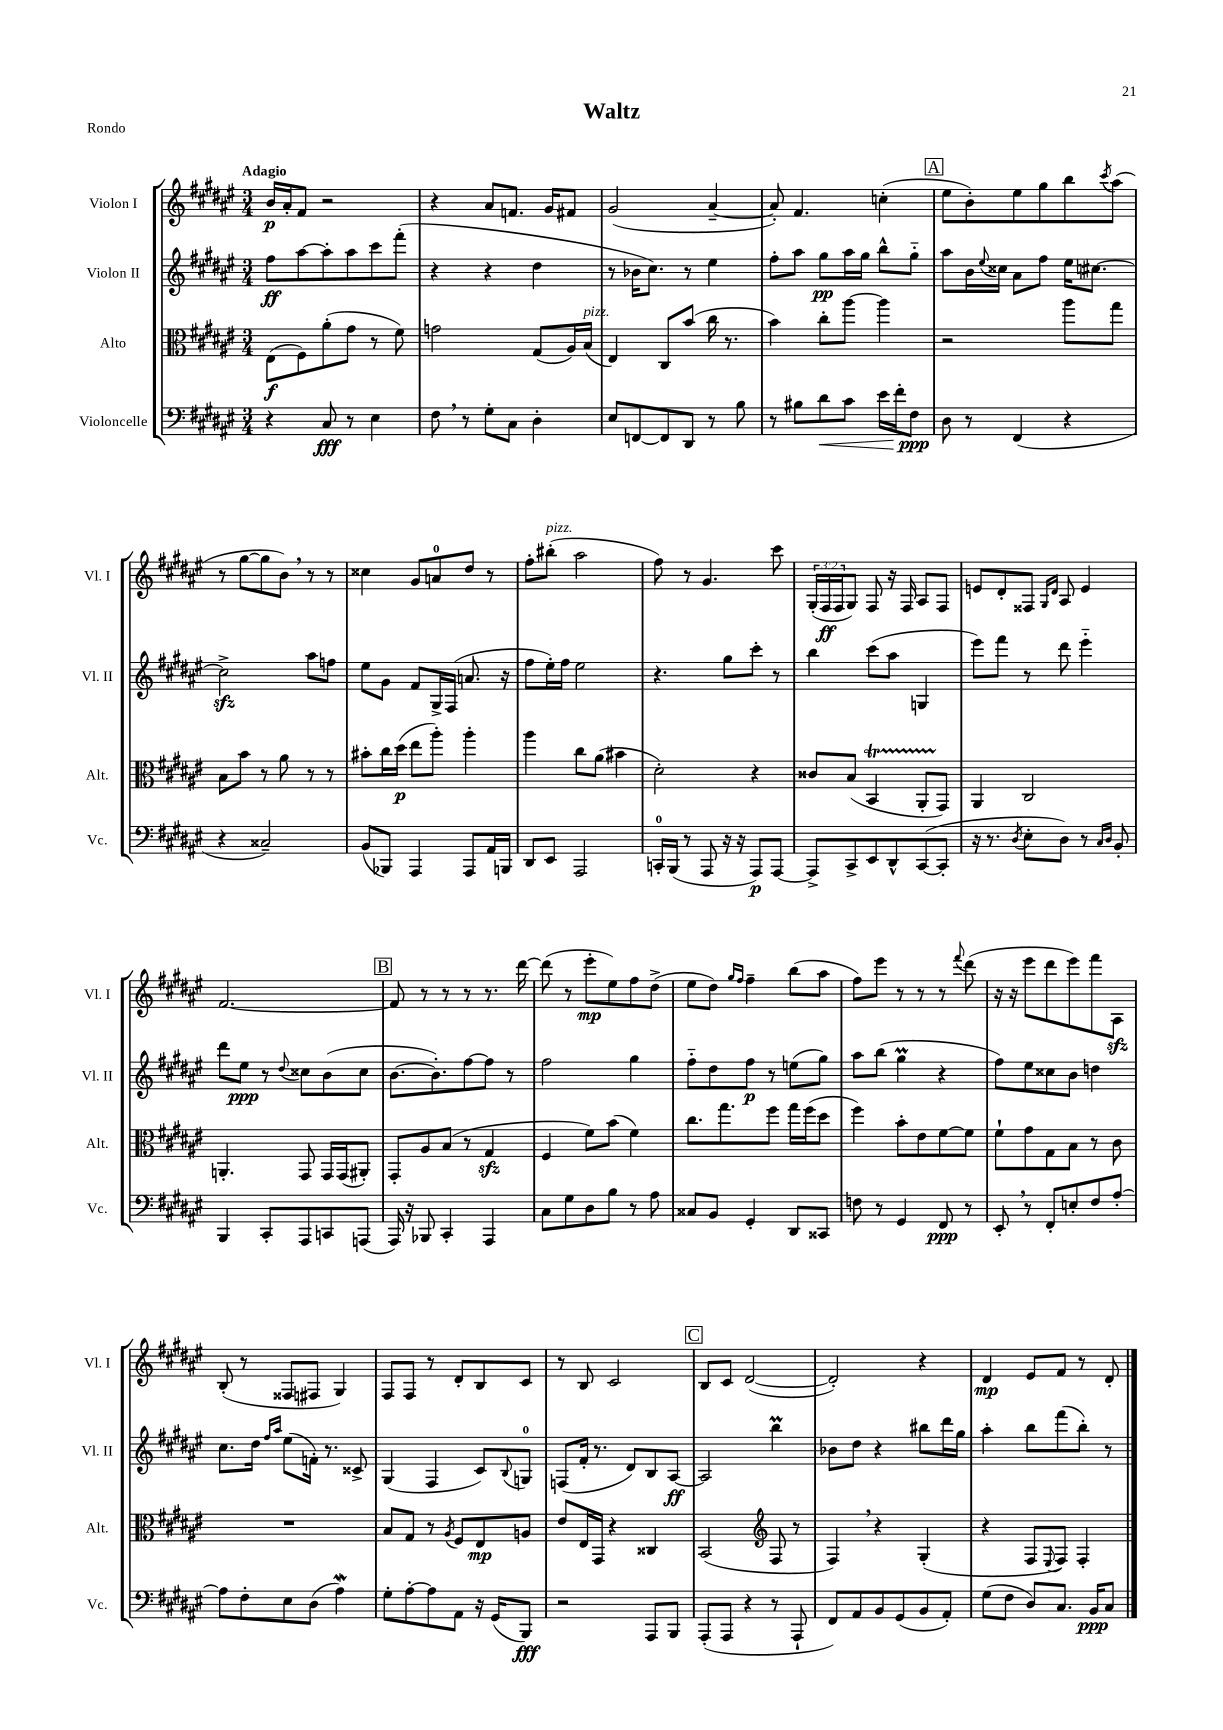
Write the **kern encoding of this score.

**kern	**kern	**kern	**kern
*staff4	*staff3	*staff2	*staff1
*clefF4	*clefC3	*clefG2	*clefG2
*k[f#c#g#d#a#e#]	*k[f#c#g#d#a#e#]	*k[f#c#g#d#a#e#]	*k[f#c#g#d#a#e#]
*M3/4	*M3/4	*M3/4	*M3/4
4r	(8E#\L	8ff#\L	16b/LL
.	.	.	16a#'/J
.	8F#\)	[8aa#\	8f#/J
8C#/	(8a#'\	8aa#'\]	2r
8r	8g#\J	8aa#\	.
4E#\	8r	8ccc#\	.
.	8f#\)	(8fff#'\J	.
=	=	=	=
8F#\	2g\	4r	4r
8r	.	.	.
8G#'\L	.	4r	8a#/L
8C#\J	.	.	8.f/J
4D#'\	(8G#/L	4dd#\	.
.	.	.	16g#/LK
.	16A#/L)	.	8f#/J
.	(16B/JJ	.	.
=	=	=	=
8E#/L	4E#/)	8r	(2g#/
[8FF/	.	16b-\LK	.
.	.	8.cc#\J)	.
8FF/]	8C#/L	.	.
8DD#/J	(8b/J	8r	.
8r	16cc#\	4ee#\	[4a#~/
.	8.r	.	.
8B\	.	.	.
=	=	=	=
8r	4b\)	8ff#'\L	8a#'/])
8B#\L	.	8aa#\J	4.f#/
8d#\	8cc#'\L	8gg#\L	.
8c#\J	[8aa#\J	16aa#\L	.
.	.	16gg#\JJ	.
16e#\LL	4aa#\]	8bb^^\L	(4cc'\
16f#'\J	.	.	.
8F#\J	.	8gg#'~\J	.
=	=	=	=
8D#\	2r	8aa#\L	8ee#\L
8r	.	16b\L	8b'\)
.	.	8qqee#/	.
.	.	16cc##\JJ	.
(4FF#/	.	8a#\L	8ee#\
.	.	8ff#\J	8gg#\
4r	8aa#\L	16ee#\LK	8bb\
.	.	[8.cc#\J	.
.	.	.	8qccc#/
.	8gg#\J	.	(8aa#\J
=	=	=	=
4r	8B\L	2cc#^\]	8r
.	8b\J	.	[8gg#\L
2C##~/)	8r	.	8gg#\]
.	8a#\	.	8b\J)
.	8r	8aa#\L	8r
.	8r	8ff\J	8r
=	=	=	=
(8BB/L	8b#'\L	8ee#\L	4cc##\
8BBB-/J)	16cc#\L	8g#\J	.
.	(16dd#\JJ	.	.
4AAA#/	8ee#\L	8f#/L	8g#/L
.	8aa#'\J)	16G#^/L	8a/
.	.	(16F#/JJ	.
8AAA#/L	4aa#'\	8.a/	8dd#/J
16AA#/L	.	.	8r
16BBB/JJ	.	16r	.
=	=	=	=
8DD#/L	4aa#\	8ff#\L	8ff#'\L
8EE#/J	.	16ee#'\L)	(8bb#'\J
.	.	16ff#\JJ	.
2AAA#/	8cc#\L	2ee#\	2aa#\
.	(8a#\J	.	.
.	4b#\	.	.
=	=	=	=
16CC'/LL	2d#'\)	4.r	8ff#\)
(16BBB/JJ	.	.	.
8r	.	.	8r
8AAA#/	.	.	4.g#/
16r	.	8gg#\L	.
16r	.	.	.
8AAA#/L)	4r	8ccc#'\J	.
[8AAA#/J	.	8r	8ccc#\
=	=	=	=
8AAA#^/]L	8c##/L	4bb\	(24G#'/LL
.	.	.	24F#/
.	.	.	24F#/J
8CC#^/	(8B/J	.	8G#/J)
8EE#/	4BB/	(8ccc#\L	8F#/
8DD#^^/	.	8aa#\J	16r
.	.	.	16F#/
([8CC#/	8AA#'/L	4G/	8A#/L
8CC#'/]J	8GG#/J)	.	8F#/J
=	=	=	=
16r	4AA#/	8eee#\L)	8e/L
8.r	.	.	.
.	.	8fff#\J	8d#'/
8qD#/	.	.	.
8E#'\L	2C#/	8r	8F##/J
.	.	.	16qqG#/LL
.	.	.	16qqd#/JJ
8D#\J)	.	8ddd#\	8A#/
8r	.	4eee#'~\	4e/
16qqC#/LL	.	.	.
16qqD#/JJ	.	.	.
8BB'/	.	.	.
=	=	=	=
4BBB/	4.AA'/	8ddd#\L	[2.f#/
.	.	8ee#\J	.
8CC#'/L	.	8r	.
.	.	8qqdd#/	.
8AAA#/	8GG#/	8cc##\L	.
8CC/	16GG#/LL	(8b\	.
.	(16GG#/J	.	.
(8AAA/J	8AA#'/J)	8cc##\J	.
=	=	=	=
16AAA#/)	8GG#'/L	[8.b\L	8f#/]
16r	.	.	.
8BBB-/	8A#/	.	8r
.	.	8.b'\])	.
4CC#'/	(8B/J	.	8r
.	8r	[8ff#\	8r
4AAA#/	4G#/	8ff#\]J	8.r
.	.	8r	.
.	.	.	[16ddd#\
=	=	=	=
8C#\L	4F#/	2ff#\	(8ddd#\]
8G#\	.	.	8r
8D#\	8f#\L)	.	8eee#'\L
8B\J	(8b\J	.	8ee#\)
8r	4f#\)	4gg#\	8ff#\
8A#\	.	.	(8dd#^\J
=	=	=	=
8C##/L	8.cc#\L	8ff#'~\L	8ee#\L
8BB/J	.	8dd#\	8dd#\J)
.	8.gg#\	.	.
.	.	.	16qqgg#/LL
.	.	.	16qqff#/JJ
4GG#'/	.	8ff#\J	4ff#~\
.	8ff#\J	8r	.
8DD#/L	16gg#\LL	(8ee\L	(8bb\L
.	(16ff#\J	.	.
8CC##/J	8dd#\J	8gg#\J)	8aa#\J
=	=	=	=
8F\	4ff#\)	8aa#\L	8ff#\L)
8r	.	(8bb\J	8eee#\J
4GG#/	8b'\L	4gg#\	8r
.	8e#\	.	8r
8FF#/	[8f#\	4r	8r
.	.	.	8qqfff#/
8r	8f#\]J	.	(8ddd#\
=	=	=	=
8EE#'/	8f#`\L	8ff#\L)	16r
.	.	.	16r
8r	8g#\	8ee#\	8eee#\L
8FF#'/L	8G#\	8cc##\	8ddd#\
8E'/	8B\J	8b\J	8eee#\)
8F#/	8r	4dd\	8fff#\
[8A#'/J	8c#\	.	8A#\J
=	=	=	=
8A#\]L	2.r	8.cc#\L	(8B'/
8F#'\	.	.	8r
.	.	16dd#\Jk	.
.	.	16qqff#/LL	.
.	.	16qqaa#/JJ	.
8E#\	.	(8ee#\L	8F##/L
(8D#\J	.	16f'\Jk)	8F#/J
.	.	8.r	.
4A#\)	.	.	4G#/)
.	.	8c##^/	.
=	=	=	=
8G#'\L	8B/L	(4G#/	8F#/L
[8A#'\	8G#/J	.	8F#/J
8A#\]	8r	4F#/	8r
.	8qA#/	.	.
8AA#\J	8F#/L	.	8d#'/L
16r	8E#/	8c#/L)	8B/
(16GG#/LK	.	.	.
.	.	8qqB/	.
8BBB/J)	8A/J	8G/J	8c#/J
=	=	=	=
2r	8e#/L	(8F/L	8r
.	16E#/L	16f#'/Jk	8B/
.	16GG#/JJ	8.r	.
.	4r	.	2c#/
.	.	8d#/L)	.
8AAA#/L	4C##/	8B/	.
8BBB/J	.	[8A#/J	.
=	=	=	=
(8AAA#'/L	(2BB/	2A#/]	8B/L
8AAA#/J	.	.	8c#/J
4r	.	.	([2d#/
*	*clefG2	*	*
8r	8F#/	4bb\	.
8AAA#`/	8r	.	.
=	=	=	=
8FF#/L)	4F#/)	8b-\L	2d#'/])
8AA#/	.	8dd#\J	.
8BB/	4r	4r	.
(8GG#/	.	.	.
8BB/	(4G#'/	8bb#\L	4r
8AA#'/J)	.	16ddd#\L	.
.	.	16gg#\JJ	.
=	=	=	=
(8G#\L	4r	4aa#'\	4d#/
8F#\J	.	.	.
8D#/L)	8F#/L	8bb\L	8e#/L
.	8qqE#/	.	.
8.C#/J	8F#/J)	(8fff#\	8f#/J
.	4F#'/	8bb'\J)	8r
16BB/LK	.	.	.
8C#/J	.	8r	8d#'/
==	==	==	==
*-	*-	*-	*-
